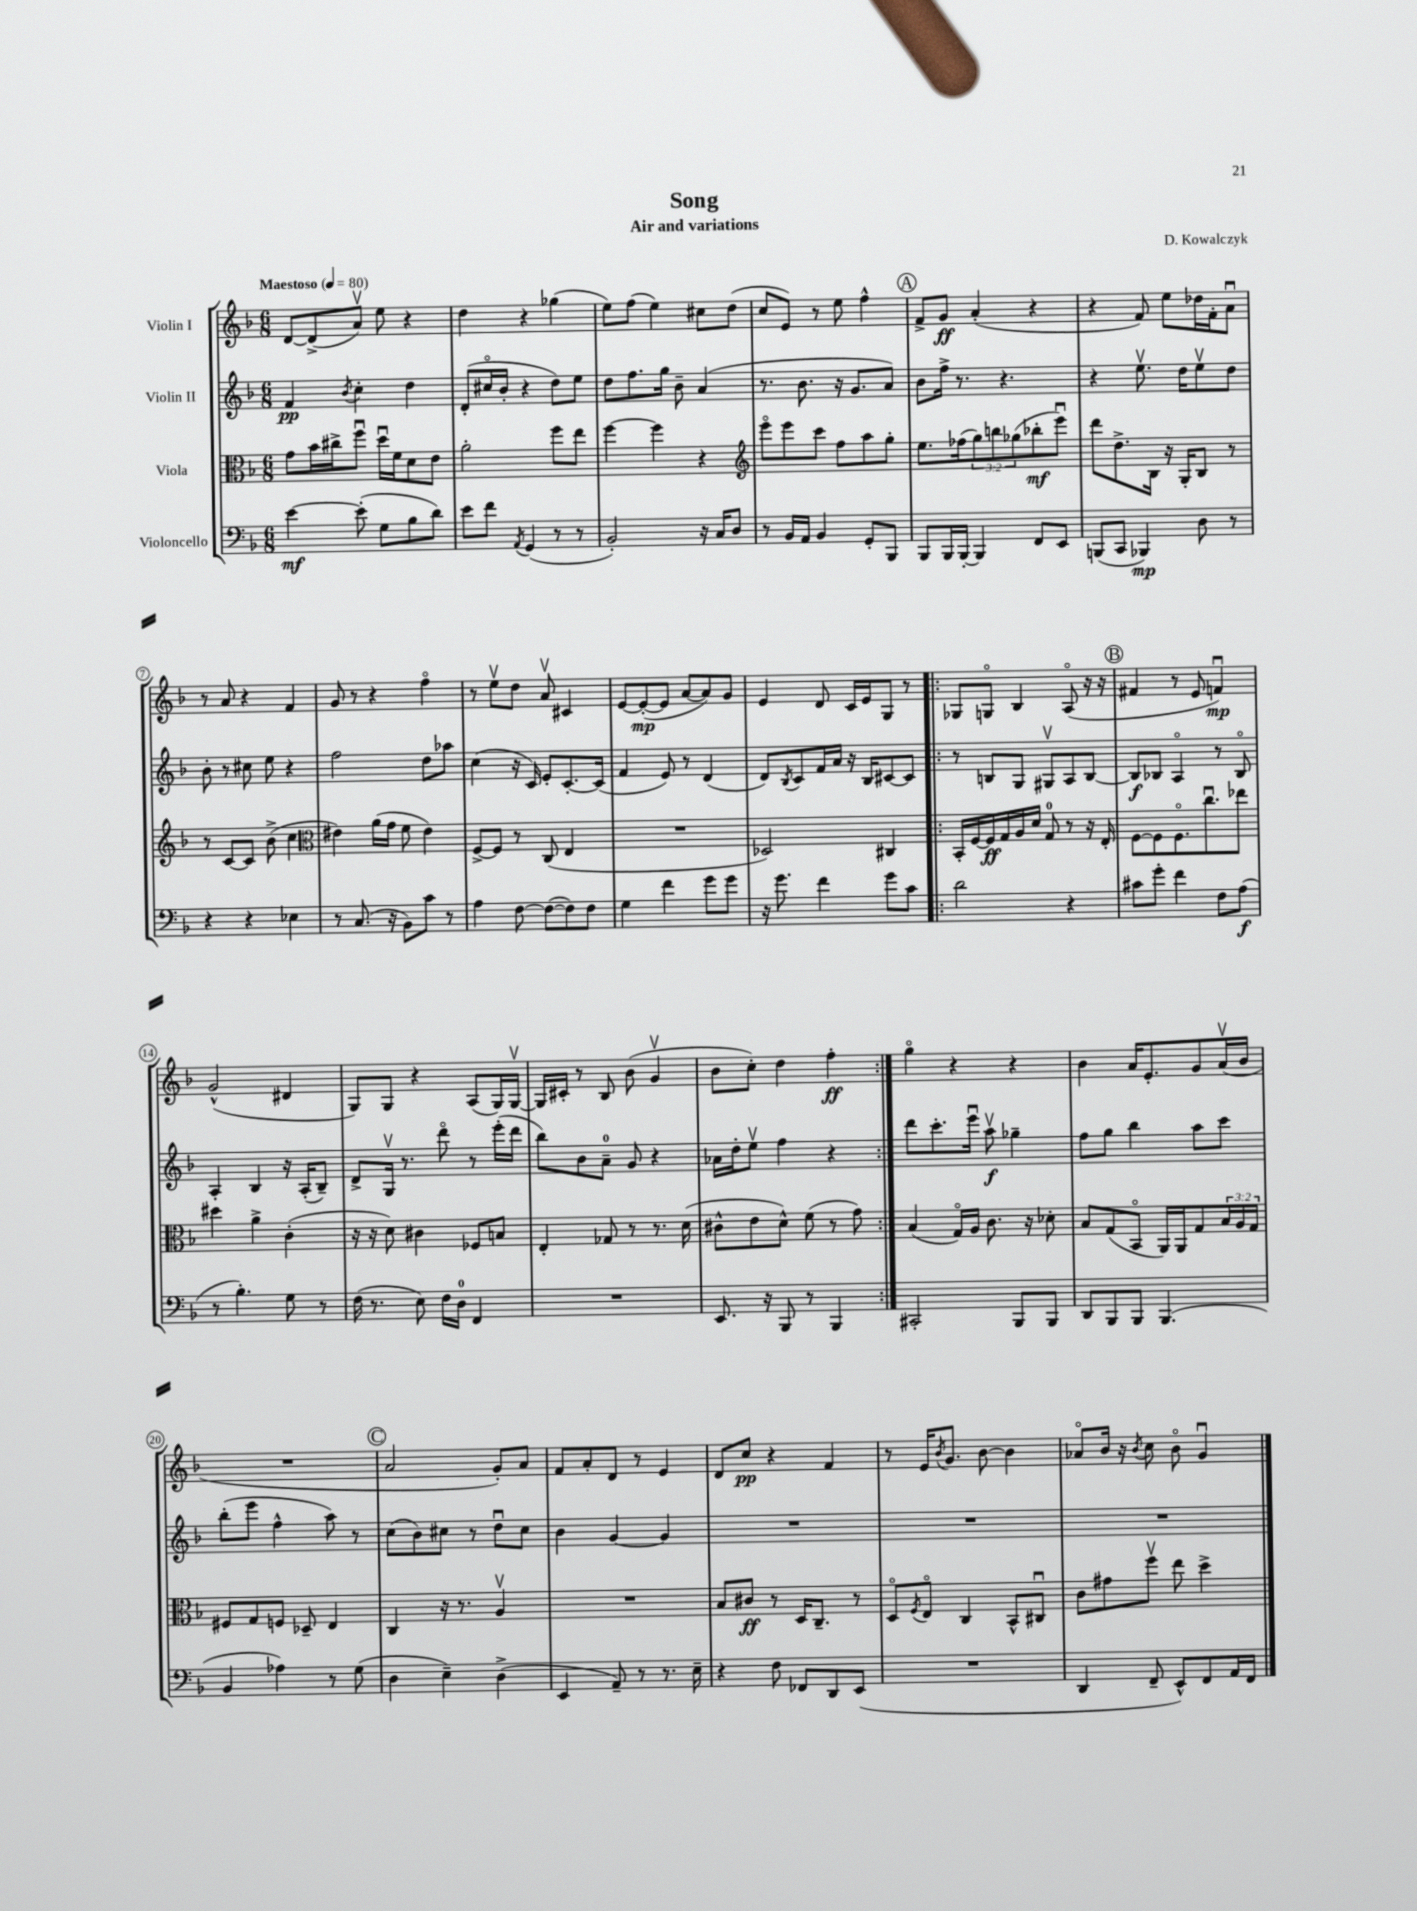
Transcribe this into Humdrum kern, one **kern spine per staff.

**kern	**dynam	**kern	**dynam	**kern	**dynam	**kern	**dynam
*part4	*part4	*part3	*part3	*part2	*part2	*part1	*part1
*staff4	*staff4	*staff3	*staff3	*staff2	*staff2	*staff1	*staff1
*I"Violoncello	*	*I"Viola	*	*I"Violin II	*	*I"Violin I	*
*clefF4	*	*clefC3	*	*clefG2	*	*clefG2	*
*k[b-]	*	*k[b-]	*	*k[b-]	*	*k[b-]	*
*M6/8	*	*M6/8	*	*M6/8	*	*M6/8	*
*MM80	*	*MM80	*	*MM80	*	*MM80	*
=1	=1	=1	=1	=1	=1	=1	=1
!	!	!	!	!	!	!LO:TX:a:B:t=Maestoso	!
[4e\	mf	8g\L	.	4f/	pp	[8d/L	.
.	.	16b-\L	.	.	.	(8d^/]	.
.	.	16cc#X^\J	.	.	.	.	.
.	.	.	.	8qb-/	.	.	.
(8e'\]	.	8ffu\J	.	4cc'\	.	8av/J)	.
8G\L	.	16ddu\LL	.	.	.	8ee\	.
.	.	16f\J	.	.	.	.	.
8B-\	.	8d\	.	4dd\	.	4r	.
8d\J)	.	8e\J	.	.	.	.	.
=2	=2	=2	=2	=2	=2	=2	=2
8e\L	.	2a'\	.	(8d'/L	.	4dd\	.
8f\J	.	.	.	16cc#X/L	.	.	.
.	.	.	.	16b-'/JJ	.	.	.
8qAA/	.	.	.	.	.	.	.
(4GG/	.	.	.	4r	.	4r	.
8r	.	8ff\L	.	8dd\L)	.	(4gg-X\	.
8r	.	8ee\J	.	8ee\J	.	.	.
=3	=3	=3	=3	=3	=3	=3	=3
2BB-'/)	.	[4ff\	.	8dd\L	.	8ee\L)	.
.	.	.	.	8.ff\	.	(8ff\J	.
.	.	4ff\]	.	.	.	4ee\)	.
.	.	.	.	16gg\Jk	.	.	.
.	.	.	.	8b-~\	.	.	.
16r	.	4r	.	(4a/	.	8cc#X\L	.
16C/KL	.	.	.	.	.	.	.
8D/J	.	.	.	.	.	(8dd\J	.
=4	=4	=4	=4	=4	=4	=4	=4
*	*	*clefG2	*	*	*	*	*
8r	.	8eee\L	.	8.r	.	8cc/L	.
16BB-/LL	.	8eee\	.	.	.	8e/J)	.
16AA/JJ	.	.	.	8.b-\	.	.	.
4BB-/	.	8ccc\J	.	.	.	8r	.
.	.	8ff\L	.	16r	.	8ee\	.
.	.	.	.	8.g/L	.	.	.
8GG'/L	.	8aa\	.	.	.	4ff^^\	.
8BBB-/J	.	8gg'\J	.	8a/J)	.	.	.
!!LO:REH:place=s1:t=A
=5	=5	=5	=5	=5	=5	=5	=5
8BBB-/L	.	8.ee\L	.	8b-\L	.	8f^/L	.
16BBB-/L	.	.	.	16ff^\Jk	.	8g/J	ff
[16BBB-'/JJ	.	(16ff-X\k	.	8.r	.	.	.
4BBB-/]	.	12gg\)	.	.	.	(4a'/	.
.	.	12bbn\	.	.	.	.	.
.	.	.	.	4.r	.	.	.
.	.	(12gg-X\	.	.	.	.	.
8FF/L	.	8bb-X'\	mf	.	.	4r	.
8EE/J	.	8eeeu\J)	.	.	.	.	.
=6	=6	=6	=6	=6	=6	=6	=6
(8BBBn/L	.	8ddd\L	.	4r	.	4r	.
8CC/J	.	8.dd^\	.	.	.	.	.
4BBB-X/)	mp	.	.	8.eev\	.	8f/)	.
.	.	16B-\Jk	.	.	.	.	.
.	.	16r	.	.	.	8ee\L	.
.	.	16G'/KL	.	16dd\KL	.	.	.
8D\	.	8B-/J	.	8eev\	.	16dd-X\L	.
.	.	.	.	.	.	16f'\J	.
8r	.	8r	.	8dd\J	.	8au\J	.
!!LO:LB:g=z
=7	=7	=7	=7	=7	=7	=7	=7
4r	.	8r	.	8b-'\	.	8r	.
.	.	[8c/L	.	8r	.	8a/	.
4r	.	8c/J]	.	8cc#X\	.	4r	.
.	.	(8b-^\	.	8ee\	.	.	.
4E-X\	.	4cc\	.	4r	.	4f/	.
=8	=8	=8	=8	=8	=8	=8	=8
*	*	*clefC3	*	*	*	*	*
8r	.	4e#X\)	.	2ff\	.	8g/	.
(8.C/	.	.	.	.	.	8r	.
.	.	(16a\LL	.	.	.	4r	.
16r	.	16g\JJ	.	.	.	.	.
8BB-\L)	.	8f\	.	.	.	.	.
8c\J	.	4e#\)	.	8dd\L	.	4ff\	.
8r	.	.	.	8aa-X\J	.	.	.
=9	=9	=9	=9	=9	=9	=9	=9
4A\	.	[8F^/L	.	(4cc\	.	8r	.
.	.	8F/J]	.	.	.	8eev\L	.
[8F\	.	8r	.	16r	.	8dd\J	.
.	.	.	.	16c/)	.	.	.
(8F\L_	.	(8C/	.	8e'/L	.	8av/	.
8F\])	.	4E/	.	[8.c'/	.	4c#X/	.
8F\J	.	.	.	.	.	.	.
.	.	.	.	(16c/Jk]	.	.	.
=10	=10	=10	=10	=10	=10	=10	=10
4G\	.	2.r	.	4f/	.	[8e/L	.
.	.	.	.	.	.	(8e'/_	mp
4f\	.	.	.	8e/)	.	8e/J]	.
.	.	.	.	8r	.	[8a/L	.
8g\L	.	.	.	(4d/	.	8a/])	.
8g\J	.	.	.	.	.	8g/J	.
=11	=11	=11	=11	=11	=11	=11	=11
16r	.	2D-X/)	.	8d/L)	.	4e/	.
8.g\	.	.	.	.	.	.	.
.	.	.	.	8qB-/	.	.	.
.	.	.	.	8c/	.	.	.
4f\	.	.	.	16f/L	.	8d/	.
.	.	.	.	16a/JJ	.	.	.
.	.	.	.	16r	.	16c/LL	.
.	.	.	.	16B-/KL	.	16e/J	.
8g\L	.	4C#X/	.	[8c#X/	.	8G/J	.
8c\J	.	.	.	8c#/J]	.	8r	.
=12!|:	=12!|:	=12!|:	=12!|:	=12!|:	=12!|:	=12!|:	=12!|:
2d\	.	16BB-'/LL	.	8r	.	8G-X/L	.
.	.	[16F/	.	.	.	.	.
.	.	16F/]	ff	8Bn/L	.	8Gn/J	.
.	.	16G/	.	.	.	.	.
.	.	16A/	.	8G/J	.	4B-/	.
.	.	16d/JJ	.	.	.	.	.
.	.	8G/	.	8G#Xv/L	.	.	.
4r	.	8r	.	8A/	.	(8A/	.
.	.	16r	.	[8B/J	.	16r	.
.	.	16E'/	.	.	.	16r	.
!!LO:REH:place=s1:t=B
=13	=13	=13	=13	=13	=13	=13	=13
8c#X\L	.	[8F\L	.	8B/L]	f	4f#X/	.
8g'\J	.	8F\]	.	8B-X/J	.	.	.
4f\	.	8.F\	.	4A/	.	8r	.
.	.	.	.	.	.	8e/	.
.	.	8.ccu\	.	.	.	.	.
8F\L	.	.	.	8r	.	4fnu/)	mp
(8A\J	f	8ee-X\J	.	8B-/	.	.	.
!!LO:LB:g=z
=14	=14	=14	=14	=14	=14	=14	=14
8r	.	4dd#X\	.	4A'/	.	(2g^^/	.
4.B-'\)	.	.	.	.	.	.	.
.	.	4a^\	.	4B-/	.	.	.
8G\	.	(4c'\	.	16r	.	4d#X/	.
.	.	.	.	(16A'/KL	.	.	.
8r	.	.	.	8B-~/J)	.	.	.
=15	=15	=15	=15	=15	=15	=15	=15
(16F\	.	16r	.	8d^/L	.	8G/L)	.
8.r	.	16r	.	.	.	.	.
.	.	8d\)	.	16Gv/Jk	.	8G/J	.
.	.	.	.	8.r	.	.	.
8E\)	.	4c#X\	.	.	.	4r	.
16F\LL	.	.	.	8ddd\	.	.	.
16D\JJ	.	.	.	.	.	.	.
4FF/	.	8F-X/L	.	8r	.	(8A/L	.
.	.	8Bn/J	.	(16eee'\LL	.	16G/L)	.
.	.	.	.	16ddd\JJ	.	[16Gv/JJ	.
=16	=16	=16	=16	=16	=16	=16	=16
2.r	.	4E'/	.	8bb-\L)	.	16G/LL]	.
.	.	.	.	.	.	16c#X'/JJ	.
.	.	.	.	8b-\	.	8r	.
.	.	8G-X/	.	8a~\J	.	8B-/	.
.	.	8r	.	8g/	.	(8b-\	.
.	.	8.r	.	4r	.	4gv/	.
.	.	(16d\	.	.	.	.	.
=17	=17	=17	=17	=17	=17	=17	=17
8.EE/	.	8c#X^^\L	.	16a-X\LL	.	8b-\L	.
.	.	.	.	16dd'\J	.	.	.
.	.	8e\	.	8eev\J	.	8cc'\J)	.
16r	.	.	.	.	.	.	.
8BBB-/	.	8d^^\J)	.	4ff\	.	4dd\	.
8r	.	(8f\	.	.	.	.	.
4BBB-/	.	8r	.	4r	.	4ff'\	ff
.	.	8g\)	.	.	.	.	.
=18:|!	=18:|!	=18:|!	=18:|!	=18:|!	=18:|!	=18:|!	=18:|!
2CC#X'/	.	(4B-/	.	8ddd\L	.	4gg\	.
.	.	.	.	8.ccc'\	.	.	.
.	.	16G/LL)	.	.	.	4r	.
.	.	16A/JJ	.	16eeeu\Jk	.	.	.
.	.	8.c\	.	8aav\	f	.	.
8BBB-/L	.	.	.	4gg-X~\	.	4r	.
.	.	16r	.	.	.	.	.
8BBB-/J	.	8d-X'\	.	.	.	.	.
=19	=19	=19	=19	=19	=19	=19	=19
8DD/L	.	8B-/L	.	8ff\L	.	4b-\	.
8BBB-/	.	(8G/	.	8gg\J	.	.	.
8BBB-/J	.	8BB-/J	.	4bb-\	.	16a/KL	.
.	.	.	.	.	.	8.e'/	.
(4.BBB-/	.	16AA/LL)	.	.	.	.	.
.	.	16AA/J	.	.	.	.	.
.	.	8G/	.	8aa\L	.	8g/	.
.	.	24B-/L	.	8ccc\J	.	(16av/L	.
.	.	24A/	.	.	.	.	.
.	.	.	.	.	.	16b-/JJ	.
.	.	24G/JJ	.	.	.	.	.
!!LO:LB:g=z
=20	=20	=20	=20	=20	=20	=20	=20
4BB-/	.	8F#X/L	.	(8bb-'\L	.	2.r	.
.	.	8G/	.	8eee\J	.	.	.
4A-X\)	.	8Fn/J	.	4ff^^\	.	.	.
.	.	8D-X~/	.	.	.	.	.
8r	.	4E/	.	8aa\)	.	.	.
(8G\	.	.	.	8r	.	.	.
!!LO:REH:place=s1:t=C
=21	=21	=21	=21	=21	=21	=21	=21
4D\	.	4C/	.	(8cc\L	.	2a/	.
.	.	.	.	8b-\)	.	.	.
4E~\)	.	16r	.	8cc#X\J	.	.	.
.	.	8.r	.	.	.	.	.
.	.	.	.	8r	.	.	.
(4D^\	.	4Av/	.	8ddu\L	.	8g'/L)	.
.	.	.	.	8cc#\J	.	8a/J	.
=22	=22	=22	=22	=22	=22	=22	=22
4EE/	.	2.r	.	4b-\	.	8f/L	.
.	.	.	.	.	.	8a'/	.
8AA~/)	.	.	.	[4g/	.	8d/J	.
8r	.	.	.	.	.	8r	.
8.r	.	.	.	4g/]	.	4e/	.
16E~\	.	.	.	.	.	.	.
=23	=23	=23	=23	=23	=23	=23	=23
4r	.	8B-/L	.	2.r	.	8d/L	.
.	.	8c#X/J	ff	.	.	8cc/J	pp
8F\	.	8r	.	.	.	4r	.
8FF-X/L	.	16D/KL	.	.	.	.	.
.	.	8.C~/J	.	.	.	.	.
8DD/	.	.	.	.	.	4f/	.
(8EE/J	.	8r	.	.	.	.	.
=24	=24	=24	=24	=24	=24	=24	=24
2.r	.	8D/L	.	2.r	.	8r	.
.	.	8qF/	.	.	.	.	.
.	.	8E/J	.	.	.	16e/KL	.
.	.	.	.	.	.	8qb-/	.
.	.	.	.	.	.	8.g/J	.
.	.	4C/	.	.	.	.	.
.	.	.	.	.	.	[8b-\	.
.	.	8BB-^^/L	.	.	.	4b-\]	.
.	.	8C#Xu/J	.	.	.	.	.
=25	=25	=25	=25	=25	=25	=25	=25
4DD/	.	8c\L	.	2.r	.	8a-X/L	.
.	.	8g#X\	.	.	.	16b-/Jk	.
.	.	.	.	.	.	16r	.
.	.	.	.	.	.	8qb-/	.
8FF~/	.	8ffv\J	.	.	.	8cc\	.
8EE^^/L)	.	8ee\	.	.	.	8b-\	.
8FF/	.	4dd^\	.	.	.	4gu/	.
16AA/L	.	.	.	.	.	.	.
16FF/JJ	.	.	.	.	.	.	.
==	==	==	==	==	==	==	==
*-	*-	*-	*-	*-	*-	*-	*-
